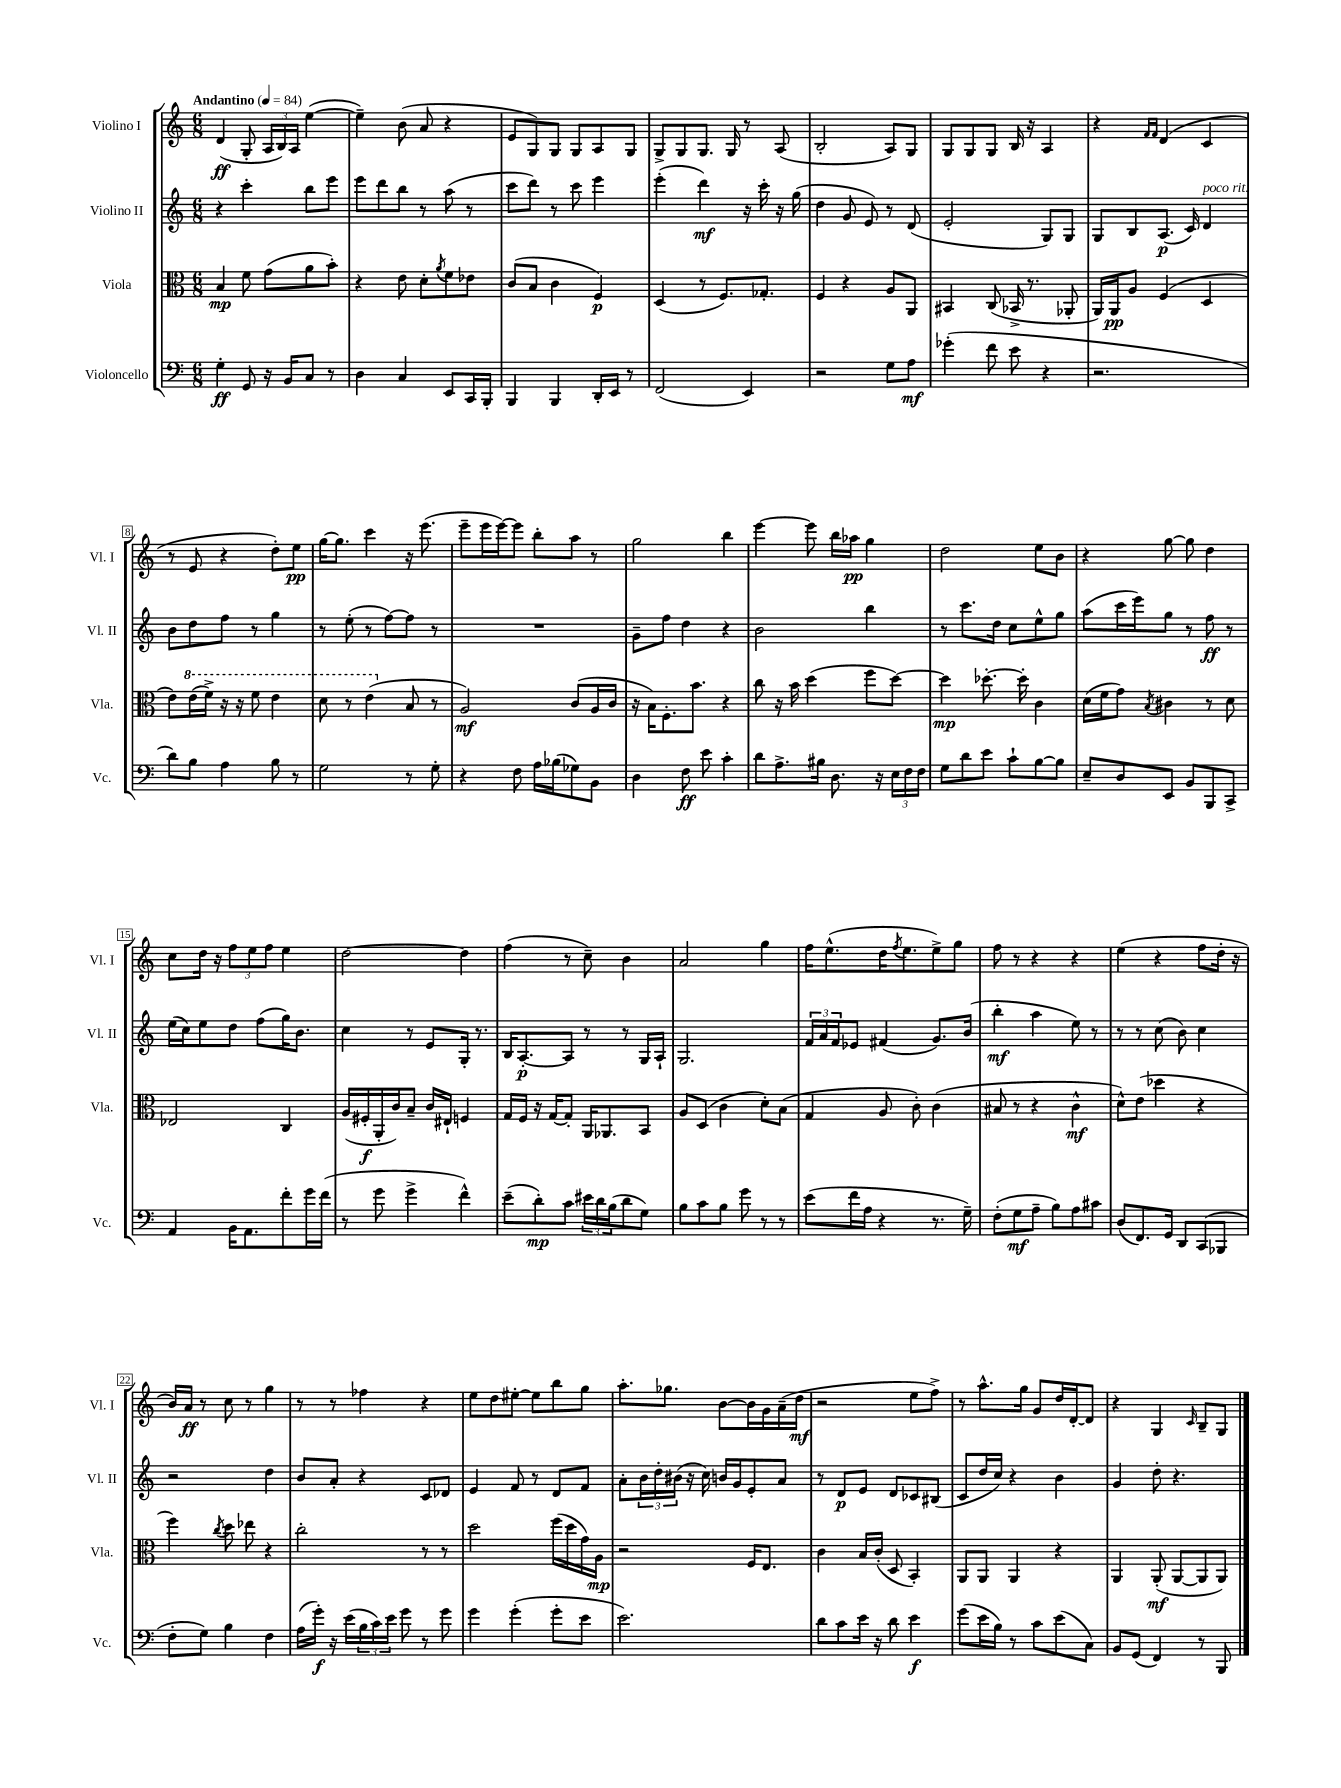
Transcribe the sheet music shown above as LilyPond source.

<<
\new StaffGroup <<
\new Staff = "s0" \with { instrumentName = "Violino I" shortInstrumentName = "Vl. I" } {
    \clef treble \key c \major \numericTimeSignature \time 6/8 \tempo "Andantino" 4 = 84
    d'4\ff( g8-. \tuplet 3/2 { a16 b16) a16 } e''4~( |
    e''4--) b'8( a'8 r4 |
    e'8 g8) g8 g8 a8 g8 |
    g8-> g8 g8. g16 r8 a8( |
    b2-. a8) g8 |
    g8 g8 g8 b16 r16 a4 |
    r4 \grace { f'16 f'16 } d'4( c'4 |
    r8 e'8 r4 d''8-.) e''8\pp |
    g''16~ g''8. c'''4 r16 e'''8.( |
    e'''8-- e'''16 e'''16~) e'''8 b''8-. a''8 r8 |
    g''2 b''4 |
    e'''4~ e'''8 b''16 aes''16\pp g''4 |
    d''2 e''8 b'8 |
    r4 g''8~ g''8 d''4 |
    c''8 d''16 r16 \tuplet 3/2 { f''8 e''8 f''8 } e''4 |
    d''2~ d''4 |
    f''4( r8 c''8--) b'4 |
    a'2 g''4 |
    f''16 e''8.-^( d''16 \acciaccatura { f''8 } e''8. e''8->) g''8 |
    f''8 r8 r4 r4 |
    e''4( r4 f''8 d''16-. r16 |
    b'16) a'16\ff r8 c''8 r8 g''4 |
    r8 r8 fes''4 r4 |
    e''8 d''8 eis''8~-. eis''8 b''8 g''8 |
    a''8.-. ges''8. b'8~ b'16 g'16 a'16--( d''16\mf |
    r2 e''8 f''8->) |
    r8 a''8.-^ g''16 g'8 d''16 d'16~-. d'8 |
    r4 g4 \grace { c'16 } b8-- g8 \bar "|." |
}
\new Staff = "s1" \with { instrumentName = "Violino II" shortInstrumentName = "Vl. II" } {
    \clef treble \key c \major \numericTimeSignature \time 6/8
    r4 c'''4-. b''8 e'''8 |
    e'''8 d'''8 b''8 r8 a''8( r8 |
    c'''8 d'''8) r8 c'''8 e'''4 |
    e'''4-.( d'''4\mf) r16 c'''16-. r16 g''16( |
    d''4 g'8 e'8) r8 d'8( |
    e'2-. g8) g8 |
    g8 b8 a8.\p( c'16) d'4^\markup { \italic "poco rit." } |
    b'8 d''8 f''8 r8 g''4 |
    r8 e''8-.( r8 f''8~) f''8 r8 |
    R2. |
    g'8-- f''8 d''4 r4 |
    b'2 b''4 |
    r8 c'''8. d''16 c''8 e''8-^ g''8 |
    a''8( c'''16 e'''16) g''8 r8 f''8\ff r8 |
    e''16( c''16) e''8 d''8 f''8( g''16) b'8. |
    c''4 r8 e'8 g16-. r8. |
    b16 a8.~-.\p a8 r8 r8 g16 a16-! |
    g2. |
    \tuplet 3/2 { f'16 a'16 f'16 } ees'8 fis'4( g'8.) b'16( |
    b''4-.\mf a''4 e''8) r8 |
    r8 r8 c''8( b'8) c''4 |
    r2 d''4 |
    b'8 a'8-. r4 c'8 des'8 |
    e'4 f'8 r8 d'8 f'8 |
    a'8-. \tuplet 3/2 { b'16 d''16-. bis'16( } r16 c''16) b'16 g'16 e'8-. a'8 |
    r8 d'8\p e'8 d'8 ces'8 bis8( |
    c'8 d''16 c''16) r4 b'4 |
    g'4 d''8-. r4. \bar "|." |
}
\new Staff = "s2" \with { instrumentName = "Viola" shortInstrumentName = "Vla." } {
    \clef alto \key c \major \numericTimeSignature \time 6/8
    b4\mp f'8 g'8( a'8 b'8-.) |
    r4 e'8 d'8-. \acciaccatura { a'8 } f'8 ees'8 |
    c'8( b8 c'4 f4\p) |
    d4( r8 f8.) ges8.-. |
    f4 r4 a8 a,8 |
    bis,4 c8( bes,16-> r8. aes,8-. |
    a,16) a,16\pp a8 f4( d4 |
    e'8) \ottava #1 e''16( f''16->) r16 r16 f''8 e''4 |
    d''8 r8 e''4( \ottava #0 b8 r8 |
    a2\mf) c'8( a16 c'16 |
    r16 b16) f8.-. b'8. r4 |
    c''8 r16 b'16 d''4( f''8 d''8~) |
    d''4\mp des''8.~-. des''16-. c'4 |
    d'16( f'16 g'8) \acciaccatura { b8 } cis'4 r8 d'8 |
    ees2 c4 |
    a16( fis16-.\f a,16-. c'16) b8-- c'16 eis16-! f4 |
    g16 f16 r16 g16~ g8-. a,16 aes,8. b,8 |
    a8 d8( c'4 d'8-.) b8( |
    g4 a8 c'8-.) c'4( |
    bis8 r8 r4 c'4-^\mf |
    d'8-^) e'8( des''4 r4 |
    f''4) \acciaccatura { c''8 } d''8 ees''8 r4 |
    c''2-. r8 r8 |
    d''2 f''16( d''16 g'16) a16\mp |
    r2 f16 e8. |
    c'4 b16 c'16-.( d8 b,4-.) |
    a,8 a,8 a,4 r4 |
    a,4 a,8-.\mf( a,8~ a,8 a,8) \bar "|." |
}
\new Staff = "s3" \with { instrumentName = "Violoncello" shortInstrumentName = "Vc." } {
    \clef bass \key c \major \numericTimeSignature \time 6/8
    g4-.\ff g,8 r16 b,16 c8 r8 |
    d4 c4 e,8 c,16 b,,16-. |
    b,,4 b,,4 d,16-. e,16 r8 |
    f,2( e,4) |
    r2 g8 a8\mf |
    ges'4-.( f'8 e'8 r4 |
    r2. |
    d'8) b8 a4 b8 r8 |
    g2 r8 g8-. |
    r4 f8 a16 bes16( ges8) b,8 |
    d4 f8\ff e'8 c'4-. |
    d'8 a8.-> bis16 d8. r16 \tuplet 3/2 { e16 f16 f16 } |
    g8 d'8 e'8 c'8-! b8~ b8 |
    e8-- d8 e,8 b,8 b,,8 c,8-> |
    a,4 b,16 a,8. f'8-. g'16 f'16( |
    r8 g'8 g'4-> f'4-^) |
    e'8--( d'8-.\mp) c'8 \tuplet 3/2 { eis'16 d'16 b16( } d'8 g8) |
    b8 c'8 b8 g'8 r8 r8 |
    e'8( f'16 a16 r4 r8. g16--) |
    f8-.( g8\mf a8-- b8) a8 cis'8 |
    d8( f,8.) g,16 d,8 c,8( bes,,8 |
    f8-. g8) b4 f4 |
    a16( g'16-.\f) r16 e'16( \tuplet 3/2 { b16 c'16) e'16 } g'8 r8 g'8 |
    g'4 g'4-.( g'8-. e'8 |
    e'2.) |
    d'8 c'8 e'16 r16 d'8 e'4\f |
    g'8( e'16 b16) r8 c'8 e'8( c8) |
    b,8 g,8( f,4) r8 b,,8 \bar "|." |
}
>>
>>
\layout { \context { \Score \override BarNumber.stencil = #(make-stencil-boxer 0.1 0.3 ly:text-interface::print) } }
